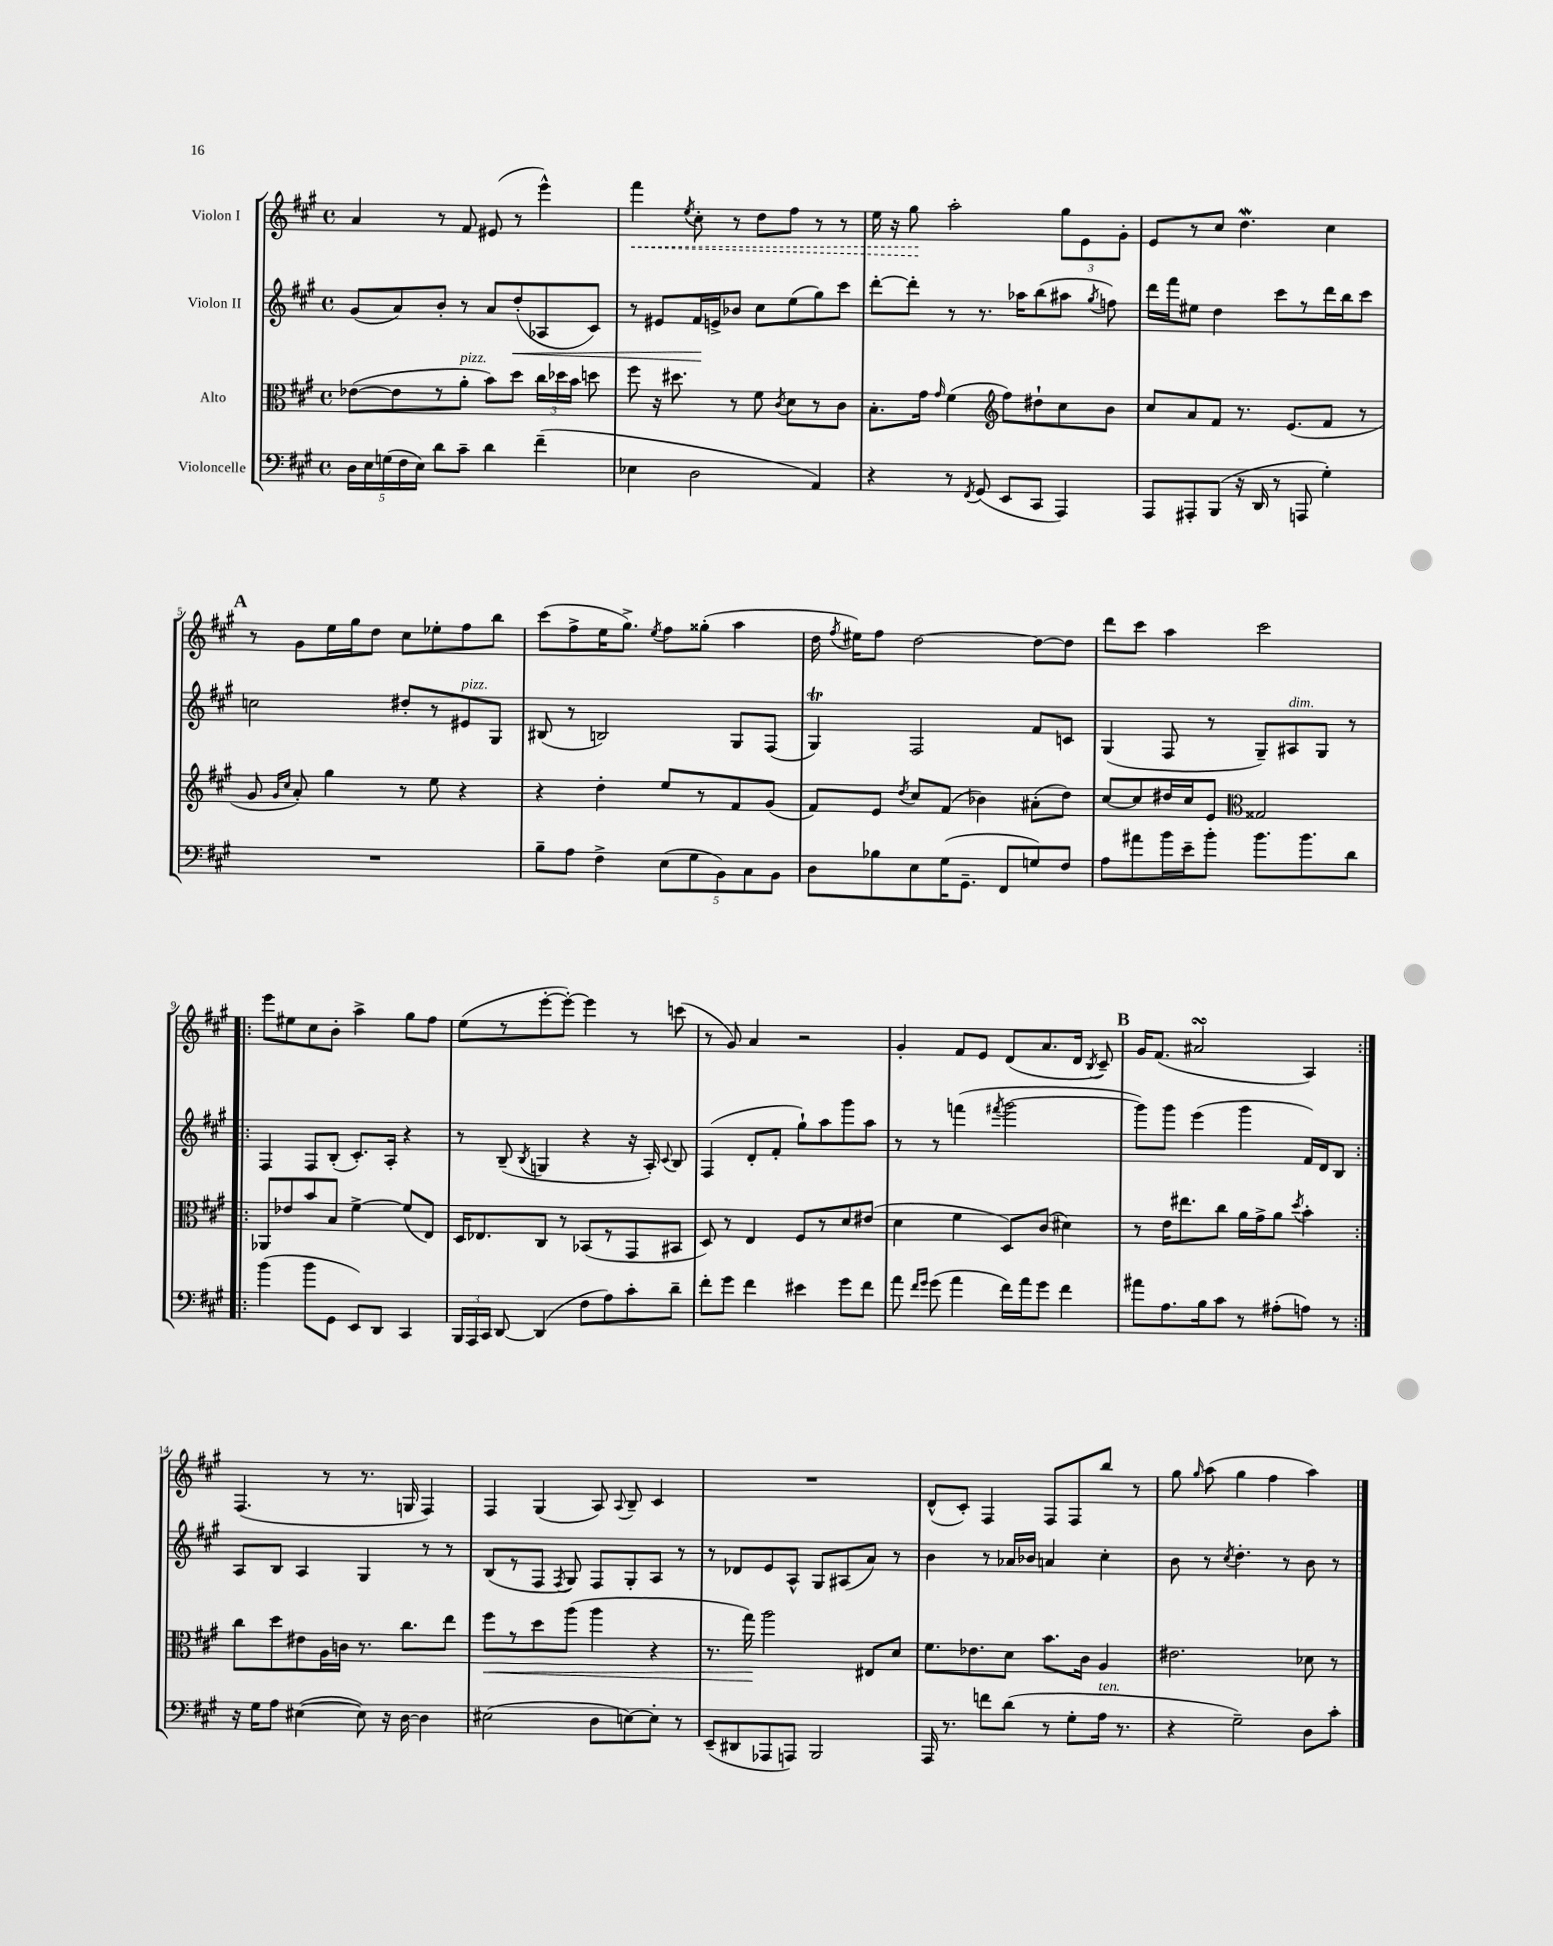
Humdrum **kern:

**kern	**kern	**dynam	**kern	**dynam	**kern	**dynam
*part4	*part3	*part3	*part2	*part2	*part1	*part1
*staff4	*staff3	*staff3	*staff2	*staff2	*staff1	*staff1
*I"Violoncelle	*I"Alto	*	*I"Violon II	*	*I"Violon I	*
*clefF4	*clefC3	*	*clefG2	*	*clefG2	*
*k[f#c#g#]	*k[f#c#g#]	*	*k[f#c#g#]	*	*k[f#c#g#]	*
*M4/4	*M4/4	*	*M4/4	*	*M4/4	*
*met(c)	*met(c)	*	*met(c)	*	*met(c)	*
=1	=1	=1	=1	=1	=1	=1
20D\LL	([8e-X\L	.	(8g#/L	.	4a/	.
20E\	.	.	.	.	.	.
(20Gn\	.	.	.	.	.	.
.	8e-\]	.	8a/)	.	.	.
20F#\	.	.	.	.	.	.
20E\JJ)	.	.	.	.	.	.
8d\L	8r	.	8b'/J	.	8r	.
!	!LO:TX:a:i:t=pizz.	!	!	!	!	!
8c#~\J	8a'\J	.	8r	.	8f#/	.
4d\	8b\L)	.	8a/L	.	(8e#X/	.
!	!	!	!	!LO:HP:b	!	!
.	8dd\J	.	(8dd'/	<	8r	.
(4f#~\	24cc#\LL	.	8A-X/	.	4eee^^\)	.
.	24dd-X\	.	.	.	.	.
.	24b\JJ	.	.	.	.	.
.	8ddn\	.	8c#/J)	.	.	.
=2	=2	=2	=2	=2	=2	=2
!	!	!	!	!	!	!LO:HP:b
4E-X\	8ff#\	.	8r	.	4fff#\	<
.	16r	.	8e#X/L	.	.	.
.	8.dd#X\	.	.	.	.	.
.	.	.	.	.	8qee/	.
2D\	.	.	16f#/L	.	8cc#'\	.
.	.	.	16en^/J	[	.	.
.	8r	.	8b-X/J	.	8r	.
.	8f#\	.	8cc#\L	.	8dd\L	.
.	8qc#/	.	.	.	.	.
.	8d\L	.	(8ee\	.	8ff#\J	.
4AA/)	8r	.	8gg#\)	.	8r	.
.	8c#\J	.	8ccc#\J	.	8r	.
=3	=3	=3	=3	=3	=3	=3
4r	8.B'\L	.	[8ddd'\L	.	16ee\	.
.	.	.	.	.	16r	.
.	.	.	8ddd'\J]	.	8gg#\	.
.	16g#\Jk	.	.	.	.	.
.	16qqg#/	.	.	.	.	.
8r	(4f#\	.	8r	.	2aa'\	[
8qFF#/	.	.	.	.	.	.
(8GG#/	.	.	8.r	.	.	.
*	*clefG2	*	*	*	*	*
8EE/L	8ff#\L)	.	.	.	.	.
.	.	.	16aa-X\KL	.	.	.
8CC#/J	8dd#X`\	.	(8bb\	.	.	.
4AAA/)	8cc#\	.	8aa#X\J	.	12gg#\L	.
.	.	.	.	.	12e\	.
.	.	.	8qgg#/	.	.	.
.	8b\J	.	8ffn\)	.	.	.
.	.	.	.	.	12g#'\J	.
=4	=4	=4	=4	=4	=4	=4
8AAA/L	8cc#/L	.	16ddd\LL	.	8e/L	.
.	.	.	16fff#\J	.	.	.
8AAA#X'/	8a/	.	8ee#X\J	.	8r	.
(8BBB/J	8f#/J	.	4dd\	.	8cc#/J	.
16r	8.r	.	.	.	4.ddw\	.
16DD/	.	.	.	.	.	.
8r	.	.	8ccc#\L	.	.	.
.	(8.e/L	.	.	.	.	.
8AAAn/	.	.	8r	.	.	.
4G#'\)	8f#/J	.	16ddd\L	.	4cc#\	.
.	.	.	16bb\J	.	.	.
.	8r	.	8ccc#\J	.	.	.
!!LO:LB:g=z
!!LO:REH:place=s1:t=A
=5	=5	=5	=5	=5	=5	=5
1r	8g#/	.	2ccn\	.	8r	.
.	16qqg#/LL	.	.	.	.	.
.	16qqcc#/JJ	.	.	.	.	.
.	8a'/)	.	.	.	8g#\L	.
.	4gg#\	.	.	.	16ee\L	.
.	.	.	.	.	16gg#\J	.
.	.	.	.	.	8dd\J	.
.	8r	.	8dd#X'/L	.	8cc#\L	.
.	8ee\	.	8r	.	8ee-X'\	.
!	!	!	!LO:TX:a:i:t=pizz.	!	!	!
.	4r	.	8e#X/	.	8ff#\	.
.	.	.	8G#/J	.	8bb\J	.
=6	=6	=6	=6	=6	=6	=6
8B~\L	4r	.	(8B#X/	.	(8ccc#\L	.
8A\J	.	.	8r	.	8ff#^\	.
4F#^\	4dd'\	.	2Bn/)	.	16ee\K	.
.	.	.	.	.	8.gg#^\J)	.
.	.	.	.	.	8qee/	.
(10E\L	8ee/L	.	.	.	8ff#\L	.
10G#\	.	.	.	.	.	.
.	8r	.	.	.	(8gg##X'\J	.
10BB\)	.	.	.	.	.	.
.	8f#/	.	8G#/L	.	4aa\	.
10C#\	.	.	.	.	.	.
.	(8g#/J	.	(8F#/J	.	.	.
10BB\J	.	.	.	.	.	.
=7	=7	=7	=7	=7	=7	=7
8D\L	8f#/L)	.	4G#t/)	.	16dd\	.
.	.	.	.	.	8qff#/	.
.	.	.	.	.	16ee#X\KL)	.
8B-X\	8e/J	.	.	.	8ff#\J	.
.	8qdd/	.	.	.	.	.
8E\	8cc#/L	.	2F#/	.	[2dd\	.
(16G#\K	(8f#/J	.	.	.	.	.
8.GG#~\J	.	.	.	.	.	.
.	4b-X\)	.	.	.	.	.
8FF#/L	.	.	.	.	.	.
8Gn/)	(8a#X'\L	.	8f#/L	.	8dd\L_	.
8F#/J	8dd\J)	.	8cn/J	.	8dd\J]	.
=8	=8	=8	=8	=8	=8	=8
8A\L	[8cc#/L	.	(4G#/	.	8ddd\L	.
8a#X\	8cc#/]	.	.	.	8ccc#\J	.
16b\L	16dd#X/L	.	8F#/	.	4aa\	.
16e~\J	16cc#/J	.	.	.	.	.
8b'\J	8e/J	.	8r	.	.	.
*	*clefC3	*	*	*	*	*
8.b\L	2G##X/	.	8G#~/L)	.	2ccc#\	.
!	!	!	!LO:TX:a:i:t=dim.	!	!	!
.	.	.	8A#X/	.	.	.
8.b\	.	.	.	.	.	.
.	.	.	8G#/J	.	.	.
8d\J	.	.	8r	.	.	.
!!LO:LB:g=z
=9!|:	=9!|:	=9!|:	=9!|:	=9!|:	=9!|:	=9!|:
(4b\	8AA-X/L	.	4F#/	.	8eee\L	.
.	8e-X/	.	.	.	8ee#X\	.
8b\L	8b/	.	8F#/L	.	8cc#\	.
8GG#\J	8B/J	.	(8B'/J	.	8b'\J	.
8EE/L)	[4f#^\	.	8.c#'/L)	.	4aa^\	.
8DD/J	.	.	.	.	.	.
.	.	.	16A'/Jk	.	.	.
4CC#/	(8f#/L]	.	4r	.	8gg#\L	.
.	8E/J)	.	.	.	8ff#\J	.
=10	=10	=10	=10	=10	=10	=10
24BBB/LL	16D/KL	.	8r	.	(8ee\L	.
24AAA/	.	.	.	.	.	.
.	8.E-X/	.	.	.	.	.
24CC#/JJ	.	.	.	.	.	.
[8DD/	.	.	(8B~/	.	8r	.
.	.	.	8qB/	.	.	.
(4DD/]	8C#/J	.	4Gn/	.	[8eee'\	.
.	8r	.	.	.	8eee'\J_)	.
8F#\L	(8BB-X/L	.	4r	.	4eee\]	.
8A\)	8r	.	.	.	.	.
8c#'\	8GG#/	.	16r	.	8r	.
.	.	.	16A'/)	.	.	.
.	.	.	8qqc#/	.	.	.
8d~\J	8BB#X/J	.	8B/	.	(8cccn\	.
=11	=11	=11	=11	=11	=11	=11
8f#'\L	8D/)	.	(4F#/	.	8r	.
8g#\J	8r	.	.	.	8g#/)	.
4f#\	4E/	.	8d'/L	.	4a/	.
.	.	.	8f#'/J	.	.	.
4e#X\	8F#/L	.	8gg#`\L)	.	2r	.
.	8r	.	8aa\	.	.	.
8g#\L	8d/	.	8ggg#\	.	.	.
8f#\J	(8e#X/J	.	8aa\J	.	.	.
=12	=12	=12	=12	=12	=12	=12
8a\	4d\	.	8r	.	4g#'/	.
16qqf#/LL	.	.	.	.	.	.
16qqg#/JJ	.	.	.	.	.	.
(8g#\	.	.	8r	.	.	.
4a\	4f#\	.	(4fffn\	.	8f#/L	.
.	.	.	.	.	8e/J	.
.	.	.	8qfff#X/	.	.	.
16f#\LL)	8D/L)	.	[2ggg#\	.	(8d/L	.
16a\J	.	.	.	.	.	.
8g#\J	(8c#/J	.	.	.	8.a/	.
4f#\	4d#X\)	.	.	.	.	.
.	.	.	.	.	16d/Jk	.
.	.	.	.	.	8qB/	.
.	.	.	.	.	8c#~/)	.
!!LO:REH:place=s1:t=B
=13	=13	=13	=13	=13	=13	=13
8a#X\L	8r	.	8ggg#\L])	.	16g#/KL	.
.	.	.	.	.	(8.f#/J	.
8.A\	16e\KL	.	8ggg#\J	.	.	.
.	8.ee#X\	.	.	.	.	.
.	.	.	(4eee\	.	2a#XsSsS/	.
16B\k	.	.	.	.	.	.
8c#\J	8cc#\J	.	.	.	.	.
8r	16a\LL	.	4ggg#\	.	.	.
.	16g#^\J	.	.	.	.	.
(8A#X'\L	8a\J	.	.	.	.	.
.	8qdd/	.	.	.	.	.
8An\J)	4b'\	.	16f#/LL)	.	4A/)	.
.	.	.	16d/J	.	.	.
8r	.	.	8B/J	.	.	.
!!LO:LB:g=z
=14:|!	=14:|!	=14:|!	=14:|!	=14:|!	=14:|!	=14:|!
16r	8cc#\L	.	8A/L	.	(4.F#/	.
16G#\KL	.	.	.	.	.	.
8A\J	8dd\	.	8B/J	.	.	.
([4E#X\	8e#X\	.	4A/	.	.	.
.	16A\L	.	.	.	8r	.
.	16cn\JJ	.	.	.	.	.
8E#\])	8.r	.	4G#/	.	8.r	.
16r	.	.	.	.	.	.
[16D\	8.cc#\L	.	.	.	16Gn/	.
4D\]	.	.	8r	.	4F#/)	.
.	8ee\J	.	8r	.	.	.
=15	=15	=15	=15	=15	=15	=15
!	!	!LO:HP:b	!	!	!	!
(2E#X\	8ff#\L	<	(8B/L	.	4F#/	.
.	8r	.	8r	.	.	.
.	8dd\	.	8F#/J	.	(4G#/	.
.	.	.	8qF#/	.	.	.
.	(8aa\J	.	8G#/)	.	.	.
8D\L	4aa\	.	8F#/L	.	8A/)	.
.	.	.	.	.	8qqA/	.
[8En\)	.	.	8G#'/	.	8B~/	.
8E'\J]	4r	.	8A/J	.	4c#/	.
8r	.	.	8r	.	.	.
=16	=16	=16	=16	=16	=16	=16
(8EE~/L	8.r	.	8r	.	1r	.
8DD#X/	.	.	8d-X/L	.	.	.
.	16gg#\)	.	.	.	.	.
8AAA-X/	2aa\	[	8e/	.	.	.
8AAAn/J)	.	.	8A^^/J	.	.	.
2BBB/	.	.	8G#/L	.	.	.
.	.	.	(8A#X/	.	.	.
.	8E#X/L	.	8a/J)	.	.	.
.	8d/J	.	8r	.	.	.
=17	=17	=17	=17	=17	=17	=17
16AAA/	8.f#\L	.	4b\	.	(8d^^/L	.
8.r	.	.	.	.	.	.
.	.	.	.	.	8c#'/J)	.
.	8.e-X\	.	.	.	.	.
8fn\L	.	.	8r	.	4F#/	.
(8d\J	8d\J	.	16a-X/LL	.	.	.
.	.	.	16b-X/JJ	.	.	.
8r	8.b\L	.	4an/	.	8F#/L	.
8G#'\L	.	.	.	.	8F#/	.
.	16c#\Jk	.	.	.	.	.
!LO:TX:a:i:t=ten.	!	!	!	!	!	!
16A\Jk	4A/	.	4cc#'\	.	8bb/J	.
8.r	.	.	.	.	.	.
.	.	.	.	.	8r	.
=18	=18	=18	=18	=18	=18	=18
4r	2.e#X\	.	8b\	.	8gg#\	.
.	.	.	.	.	16qqgg#/	.
.	.	.	8r	.	(8aa\	.
.	.	.	8qcc#/	.	.	.
2G#~\)	.	.	4.dd'\	.	4gg#\	.
.	.	.	.	.	4ff#\	.
.	.	.	8r	.	.	.
8D\L	8d-X\	.	8b\	.	4aa\)	.
8c#'\J	8r	.	8r	.	.	.
==	==	==	==	==	==	==
*-	*-	*-	*-	*-	*-	*-
